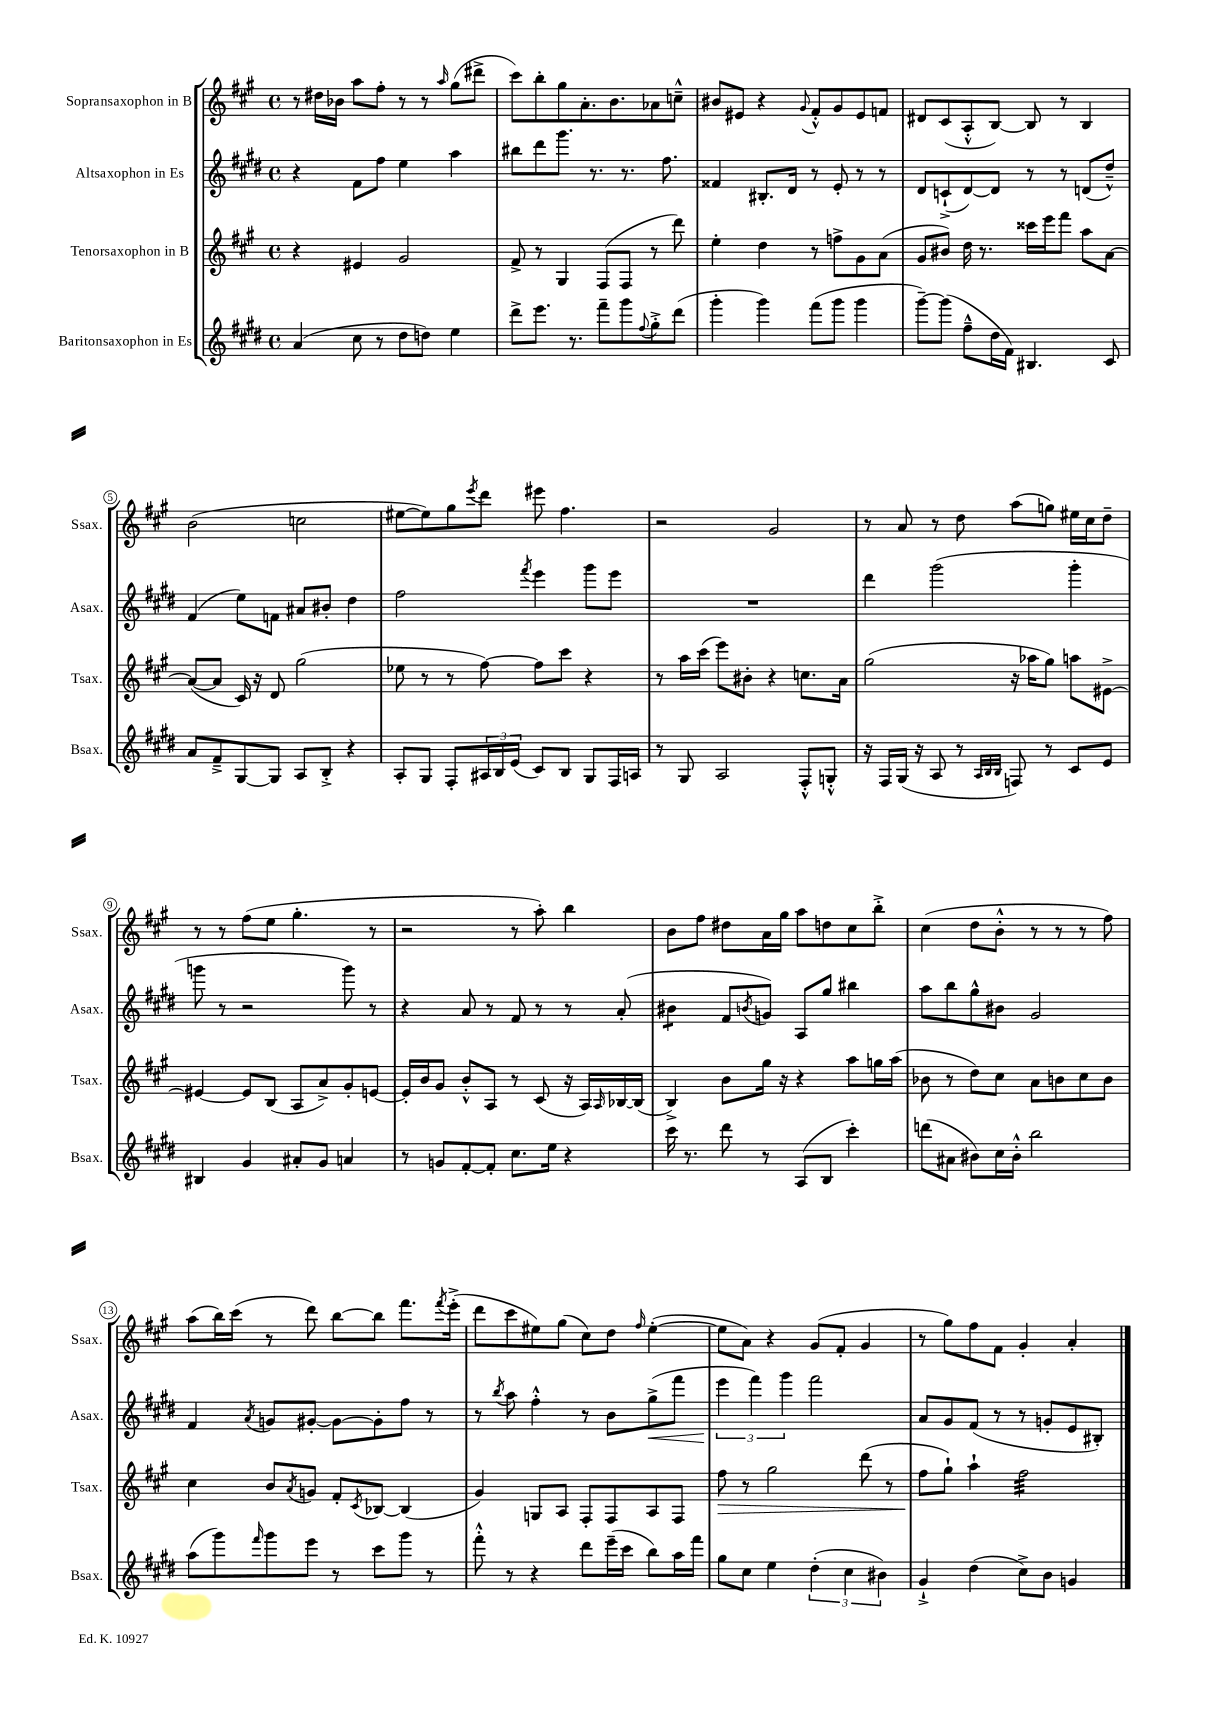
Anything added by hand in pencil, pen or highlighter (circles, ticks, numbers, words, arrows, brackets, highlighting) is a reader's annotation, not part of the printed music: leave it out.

**kern	**kern	**kern	**kern
*staff4	*staff3	*staff2	*staff1
*clefG2	*clefG2	*clefG2	*clefG2
*k[f#c#g#d#]	*k[f#c#g#]	*k[f#c#g#d#]	*k[f#c#g#]
*M4/4	*M4/4	*M4/4	*M4/4
*met(c)	*met(c)	*met(c)	*met(c)
(4a/	4r	4r	8r
.	.	.	16dd#\LL
.	.	.	16b-\JJ
8cc#\	4e#/	8f#\L	8aa\L
8r	.	8ff#\J	8ff#'\J
8dd#\L	2g#/	4ee\	8r
8dd\J)	.	.	8r
.	.	.	16qqaa/
4ee\	.	4aa\	(8gg#\L
.	.	.	8ddd#^\J
=	=	=	=
8ddd#^\L	8f#^/	8bb#\L	8ccc#\L)
8.eee\J	8r	8ddd#\	8bb'\
.	4G#/	8.ggg#\J	8gg#\
8.r	.	.	.
.	.	.	8.a'\
.	.	8.r	.
8fff#~\L	(8F#/L	.	.
.	.	.	8.b\
8ggg#\	8F#/J	8.r	.
8qqff#/	.	.	.
8gg#'^\	8r	.	8a-\
.	.	8.ff#\	.
(8ddd#\J	8ddd\)	.	8cc~^^\J
=	=	=	=
4ggg#'\	4ee'\	4f##/	8b#/L
.	.	.	8e#/J
4ggg#\)	4dd\	8.B#'/L	4r
.	.	16d#/Jk	.
.	.	.	8qqg#/
(8fff#\L	8r	8r	8f#'^^/L
8ggg#\J	8ff^\L	8e'/	8g#/
4ggg#\	8g#\	8r	8e#/
.	(8a\J	8r	8f/J
=	=	=	=
[8ggg#~\L)	8g#/L	8d#/L	8d#/L
(8ggg#\]J	8b#/J)	(8c`^/	(8c#/
8ff#~^^\L	16dd\	[8d#/)	8A'^^/
.	8.r	.	.
16dd#\L	.	8d#/]J	[8B/J)
16f#\JJ)	.	.	.
4.B#/	16ccc##\LL	8r	8B/]
.	16eee\J	.	.
.	8fff#\J	8r	8r
.	8aa\L	(8d/L	4B/
8c#/	[8a\J	8dd#~^^/J)	.
=	=	=	=
8a/L	(8a/_L	(4f#/	(2b\
8f#~^/	8a/]J	.	.
[8G#/	16c#/)	8ee\L)	.
.	16r	.	.
8G#/]J	8d/	8f\J	.
8A/L	(2gg#\	8a#/L	2cc\
8B'^/J	.	8b#'/J	.
4r	.	4dd#\	.
=	=	=	=
8A'/L	8ee-\	2ff#\	[8ee#\L
8G#/J	8r	.	8ee#\])
8F#'/L	8r	.	8gg#\
.	.	.	8qeee/
24A#/L	[8ff#\)	.	8ddd\J
24B/	.	.	.
(24e/JJ	.	.	.
.	.	8qfff#/	.
8c#/L)	8ff#\]L	4eee\	8eee#\
8B/J	8ccc#\J	.	4.ff#\
8G#/L	4r	8ggg#\L	.
16F#/L	.	8eee\J	.
16A/JJ	.	.	.
=	=	=	=
8r	8r	1r	2r
8G#/	16aa\LL	.	.
.	(16ccc#\JJ	.	.
2A/	8eee\L)	.	.
.	8b#'\J	.	.
.	4r	.	2g#/
8F#'^^/L	8.cc\L	.	.
8G'^^/J	.	.	.
.	16a\Jk	.	.
=	=	=	=
16r	(2gg#\	4ddd#\	8r
16F#/LL	.	.	.
(16G#/JJ	.	.	8a/
16r	.	.	.
8A/	.	(2ggg#\	8r
8r	.	.	8dd\
32qqA/LLL	.	.	.
32qqB/	.	.	.
32qqB/JJJ	.	.	.
8F/)	16r	.	(8aa\L
.	16aa-\LK	.	.
8r	8gg#\J)	.	8gg\J)
8c#/L	8aa\L	4ggg#'\	16ee#\LL
.	.	.	16cc#\J
8e/J	[8e#^\J	.	8dd~\J
=	=	=	=
4B#/	4e#/_	8ggg\	8r
.	.	8r	8r
4g#/	8e#/]L	2r	(8ff#\L
.	(8B/J	.	8ee\J
8a#'/L	8A/L	.	4.gg#'\
8g#/J	8a^/)	.	.
4a/	8g#'/	8ggg\)	.
.	[8e/J	8r	8r
=	=	=	=
8r	16e'/]LL	4r	2r
.	16b/J	.	.
8g/L	8g#/J	.	.
[8f#'/	8b'^^/L	8a/	.
8f#'/]J	8A/J	8r	.
8.cc#\L	8r	8f#/	8r
.	(8c#/	8r	8aa'\)
16ee\Jk	.	.	.
4r	16r	8r	4bb\
.	16A/LL)	.	.
.	16qqA/	.	.
.	[16B-/	(8a'/	.
.	(16B-/]JJ	.	.
=	=	=	=
16ccc#\	4B^/)	4b#\	8b\L
8.r	.	.	.
.	.	.	8ff#\J
8ddd#\	8b\L	8f#/L	8dd#\L
.	.	8qb/	.
8r	16gg#\Jk	8g/J)	16a\L
.	16r	.	16gg#\JJ
(8A/L	4r	8A/L	8aa\L
8B/J	.	8gg#/J	8dd\
4ccc#'\)	8aa\L	4bb#\	8cc#\
.	16gg\L	.	8bb'^\J
.	(16aa\JJ	.	.
=	=	=	=
(8ddd\L	8b-\	8aa\L	(4cc#\
8a#\J	8r	8bb\	.
8b#\L)	8dd\L)	8gg#^^\	8dd\L
16cc#\L	8cc#\J	8b#\J	8b'^^\J
16b#'^^\JJ	.	.	.
2bb\	8a\L	2g#/	8r
.	8b\	.	8r
.	8cc#\	.	8r
.	8b\J	.	8ff#\)
=	=	=	=
(8aa\L	4cc#\	4f#/	(8aa\L
8ggg#\)	.	.	16bb\L)
.	.	.	(16ccc#\JJ
16qqfff#/	.	8qa/	.
8ggg#\	8b/L	8g/L	8r
.	8qa/	.	.
8eee\J	8g/J	[8g#'/J	8ddd\)
8r	8f#'/L	8g#\_L	[8bb\L
.	8qc#/	.	.
8ccc#\L	[8B-/J	8g#'\]	8bb\]J
8ggg#\J	(4B-/]	8ff#\J	8.fff#\L
8r	.	8r	.
.	.	.	8qfff#/
.	.	.	(16eee'^\Jk
=	=	=	=
8fff#'^^\	4g#/)	8r	8ddd\L
.	.	8qbb/	.
8r	.	8aa\	8ccc#\
4r	8G/L	4ff#'^^\	8ee#\)
.	8A/J	.	(8gg#\J
8ddd#\L	8F#'/L	8r	8cc#\L)
(16eee~\L	8F#/	8b\L	8dd\J
16ccc#\JJ	.	.	.
.	.	.	16qqff#/
8bb\L)	8A/	(8gg#^\	([4ee#'\
16aa\L	8F#/J	8fff#\J	.
16fff#\JJ	.	.	.
=	=	=	=
8gg#\L	8ff#\	6eee\	8ee#\]L
8cc#\J	8r	.	8a\J)
.	.	6fff#\)	.
4ee\	2gg#\	.	4r
.	.	6ggg#\	.
(6dd#'\	.	2fff#\	(8g#/L
.	.	.	8f#'/J
6cc#\	.	.	.
.	(8ddd\	.	4g#/
6b#\)	.	.	.
.	8r	.	.
=	=	=	=
4g#`^/	8ff#\L	8a/L	8r
.	8gg#`\J)	8g#/	8gg#\L)
(4dd#\	4aa`\	(8f#/J	8ff#\
.	.	8r	8f#\J
8cc#^\L)	2ff#\	8r	4g#'/
8b\J	.	8g'/L	.
4g/	.	8e/	4a'/
.	.	8B#'/J)	.
==	==	==	==
*-	*-	*-	*-
